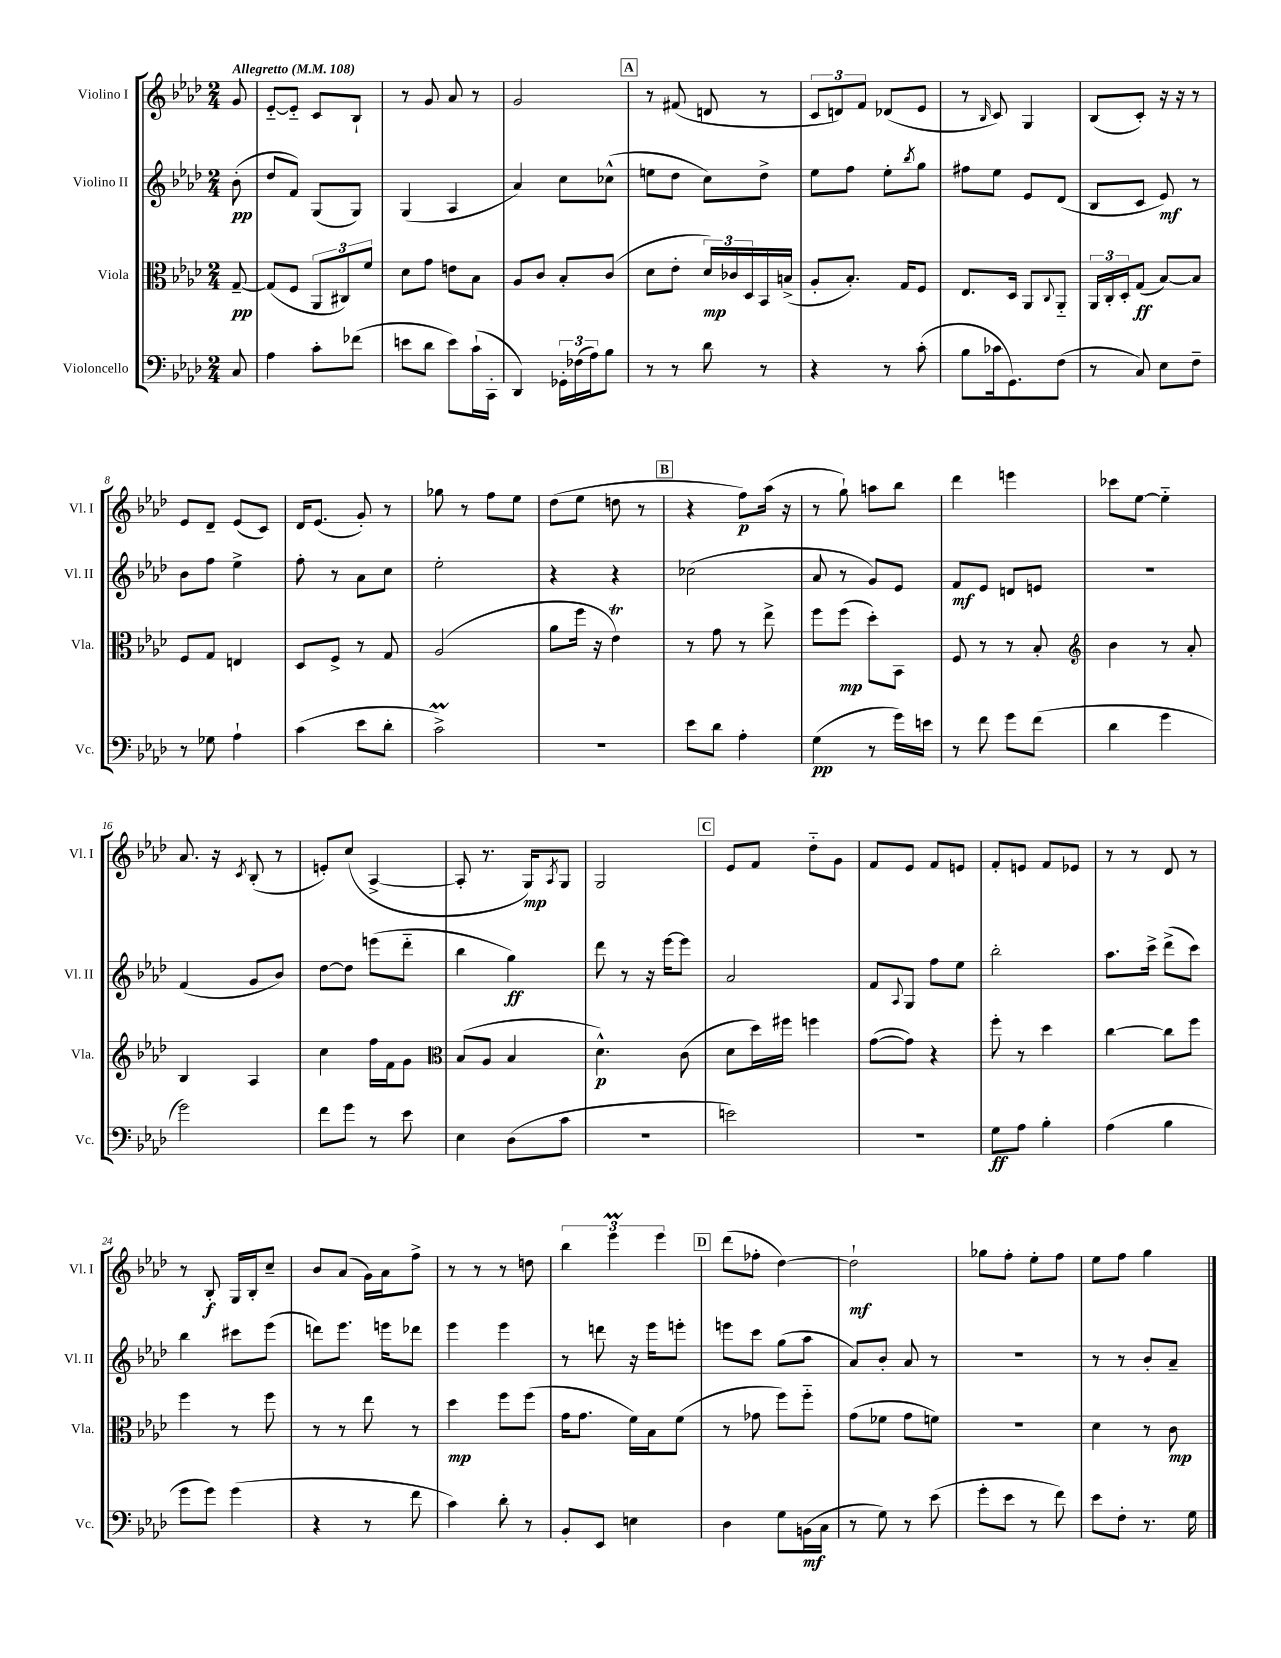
<<
\new StaffGroup <<
\new Staff = "s0" \with { instrumentName = "Violino I" shortInstrumentName = "Vl. I" } {
    \clef treble \key aes \major \numericTimeSignature \time 2/4 \partial 8 \tempo "Allegretto" 4 = 108
    g'8 |
    ees'8~-_ ees'8-_ c'8 bes8-! |
    r8 g'8 aes'8 r8 |
    g'2 |
    \mark \markup { \box "A" } r8 fis'8( d'8 r8 |
    \tuplet 3/2 { c'8 d'8) f'8 } des'8( ees'8 |
    r8 \grace { bes16 } c'8) g4 |
    bes8( c'8-.) r16 r16 r8 |
    ees'8 des'8-- ees'8( c'8) |
    des'16 ees'8.( g'8-.) r8 |
    ges''8 r8 f''8 ees''8 |
    des''8( ees''8 d''8 r8 |
    \mark \markup { \box "B" } r4 f''8\p) aes''16( r16 |
    r8 g''8-!) a''8 bes''8 |
    des'''4 e'''4 |
    ces'''8 ees''8~ ees''4-_ |
    aes'8. r16 \acciaccatura { c'8 } bes8-.( r8 |
    e'8-.) c''8( aes4~-> |
    aes8-. r8. g16\mp) \acciaccatura { aes8 } g8 |
    g2 |
    \mark \markup { \box "C" } ees'8 f'8 des''8-_ g'8 |
    f'8 ees'8 f'8 e'8 |
    f'8-. e'8 f'8 ees'8 |
    r8 r8 des'8 r8 |
    r8 bes8-.\f g16 bes16-. c''8-- |
    bes'8 aes'8( g'16) aes'16 f''8-> |
    r8 r8 r8 d''8 |
    \tuplet 3/2 { bes''4 ees'''4\prall ees'''4 } |
    \mark \markup { \box "D" } des'''8( fes''8-. des''4~) |
    des''2-!\mf |
    ges''8 f''8-. ees''8-. f''8 |
    ees''8 f''8 g''4 \bar "|." |
}
\new Staff = "s1" \with { instrumentName = "Violino II" shortInstrumentName = "Vl. II" } {
    \clef treble \key aes \major \numericTimeSignature \time 2/4 \partial 8
    bes'8-.\pp( |
    des''8 f'8) g8( g8) |
    g4( aes4 |
    aes'4) c''8 ces''8-^( |
    \mark \markup { \box "A" } e''8 des''8 c''8) des''8-> |
    ees''8 f''8 ees''8-. \acciaccatura { bes''8 } g''8 |
    fis''8 ees''8 ees'8 des'8( |
    bes8 c'8 ees'8\mf) r8 |
    bes'8 f''8 ees''4-> |
    f''8-. r8 aes'8 c''8 |
    ees''2-. |
    r4 r4 |
    \mark \markup { \box "B" } ces''2( |
    aes'8 r8 g'8) ees'8 |
    f'8\mf ees'8 d'8 e'8 |
    R2 |
    f'4( g'8 bes'8) |
    des''8~ des''8 e'''8( des'''8-_ |
    bes''4 g''4\ff) |
    des'''8 r8 r16 ees'''16~ ees'''8 |
    \mark \markup { \box "C" } aes'2 |
    f'8 \appoggiatura { aes8 } g8 f''8 ees''8 |
    bes''2-. |
    aes''8. c'''16-> des'''8->( c'''8) |
    bes''4 cis'''8 ees'''8( |
    d'''8) ees'''8. e'''16 des'''8 |
    ees'''4 ees'''4 |
    r8 d'''8 r16 ees'''16 e'''8-. |
    \mark \markup { \box "D" } e'''8 c'''8 g''8( aes''8 |
    aes'8) bes'8-. aes'8 r8 |
    R2 |
    r8 r8 bes'8-. aes'8-- \bar "|." |
}
\new Staff = "s2" \with { instrumentName = "Viola" shortInstrumentName = "Vla." } {
    \clef alto \key aes \major \numericTimeSignature \time 2/4 \partial 8
    g8~--\pp |
    g8( f8 \tuplet 3/2 { aes,8 cis8) f'8 } |
    des'8 g'8 e'8 bes8 |
    aes8 c'8 bes8-. c'8( |
    \mark \markup { \box "A" } des'8 ees'8-. \tuplet 3/2 { des'16\mp) ces'16 des16 } bes,16 b16->( |
    aes8-. bes8.-.) g16 f8 |
    ees8. des16 aes,8 \appoggiatura { c8 } aes,8-_ |
    \tuplet 3/2 { aes,16 c16-. des16-. } g8\ff( bes8~) bes8 |
    f8 g8 e4 |
    des8 f8-> r8 g8 |
    aes2( |
    aes'8 f''16 r16 ees'4\trill) |
    \mark \markup { \box "B" } r8 g'8 r8 ees''8-> |
    f''8 f''8\mp( des''8-.) bes,8 |
    f8 r8 r8 bes8-. |
    \clef treble bes'4 r8 aes'8-. |
    bes4 aes4 |
    c''4 f''16 f'16 g'8 |
    \clef alto bes8( aes8 bes4 |
    des'4.-^\p) c'8( |
    \mark \markup { \box "C" } des'8 des''16) fis''16 f''4 |
    g'8~( g'8) r4 |
    f''8-. r8 des''4 |
    c''4~ c''8 f''8 |
    f''4 r8 f''8 |
    r8 r8 ees''8 r8 |
    des''4\mp f''8 f''8( |
    g'16 g'8. f'16) bes16 f'8( |
    \mark \markup { \box "D" } r8 ges'8 f''8) f''8-_ |
    g'8( fes'8 g'8 f'8) |
    R2 |
    des'4 r8 c'8\mp \bar "|." |
}
\new Staff = "s3" \with { instrumentName = "Violoncello" shortInstrumentName = "Vc." } {
    \clef bass \key aes \major \numericTimeSignature \time 2/4 \partial 8
    c8 |
    aes4 c'8-. fes'8( |
    e'8 des'8 e'8) c'16-!( c,16-. |
    des,4) \tuplet 3/2 { ges,16-. fes16( aes16) } bes8 |
    \mark \markup { \box "A" } r8 r8 des'8 r8 |
    r4 r8 c'8-.( |
    bes8 ces'16 g,8.) f8( |
    r8 c8) ees8 f8-- |
    r8 ges8 aes4-! |
    c'4( ees'8 des'8-. |
    c'2->\prall) |
    r2 |
    \mark \markup { \box "B" } ees'8 des'8 aes4-. |
    g4\pp( r8 g'16) e'16 |
    r8 f'8 g'8 f'8( |
    des'4 g'4 |
    g'2) |
    f'8 g'8 r8 ees'8 |
    ees4 des8( c'8 |
    R2 |
    \mark \markup { \box "C" } e'2) |
    R2 |
    g8\ff aes8 bes4-. |
    aes4( bes4 |
    g'8 g'8) g'4( |
    r4 r8 f'8 |
    c'4) des'8-. r8 |
    bes,8-. ees,8 e4 |
    \mark \markup { \box "D" } des4 g8 b,16\mf( c16 |
    r8 g8) r8 ees'8( |
    g'8-. ees'8 r8 f'8) |
    ees'8 f8-. r8. g16 \bar "|." |
}
>>
>>
